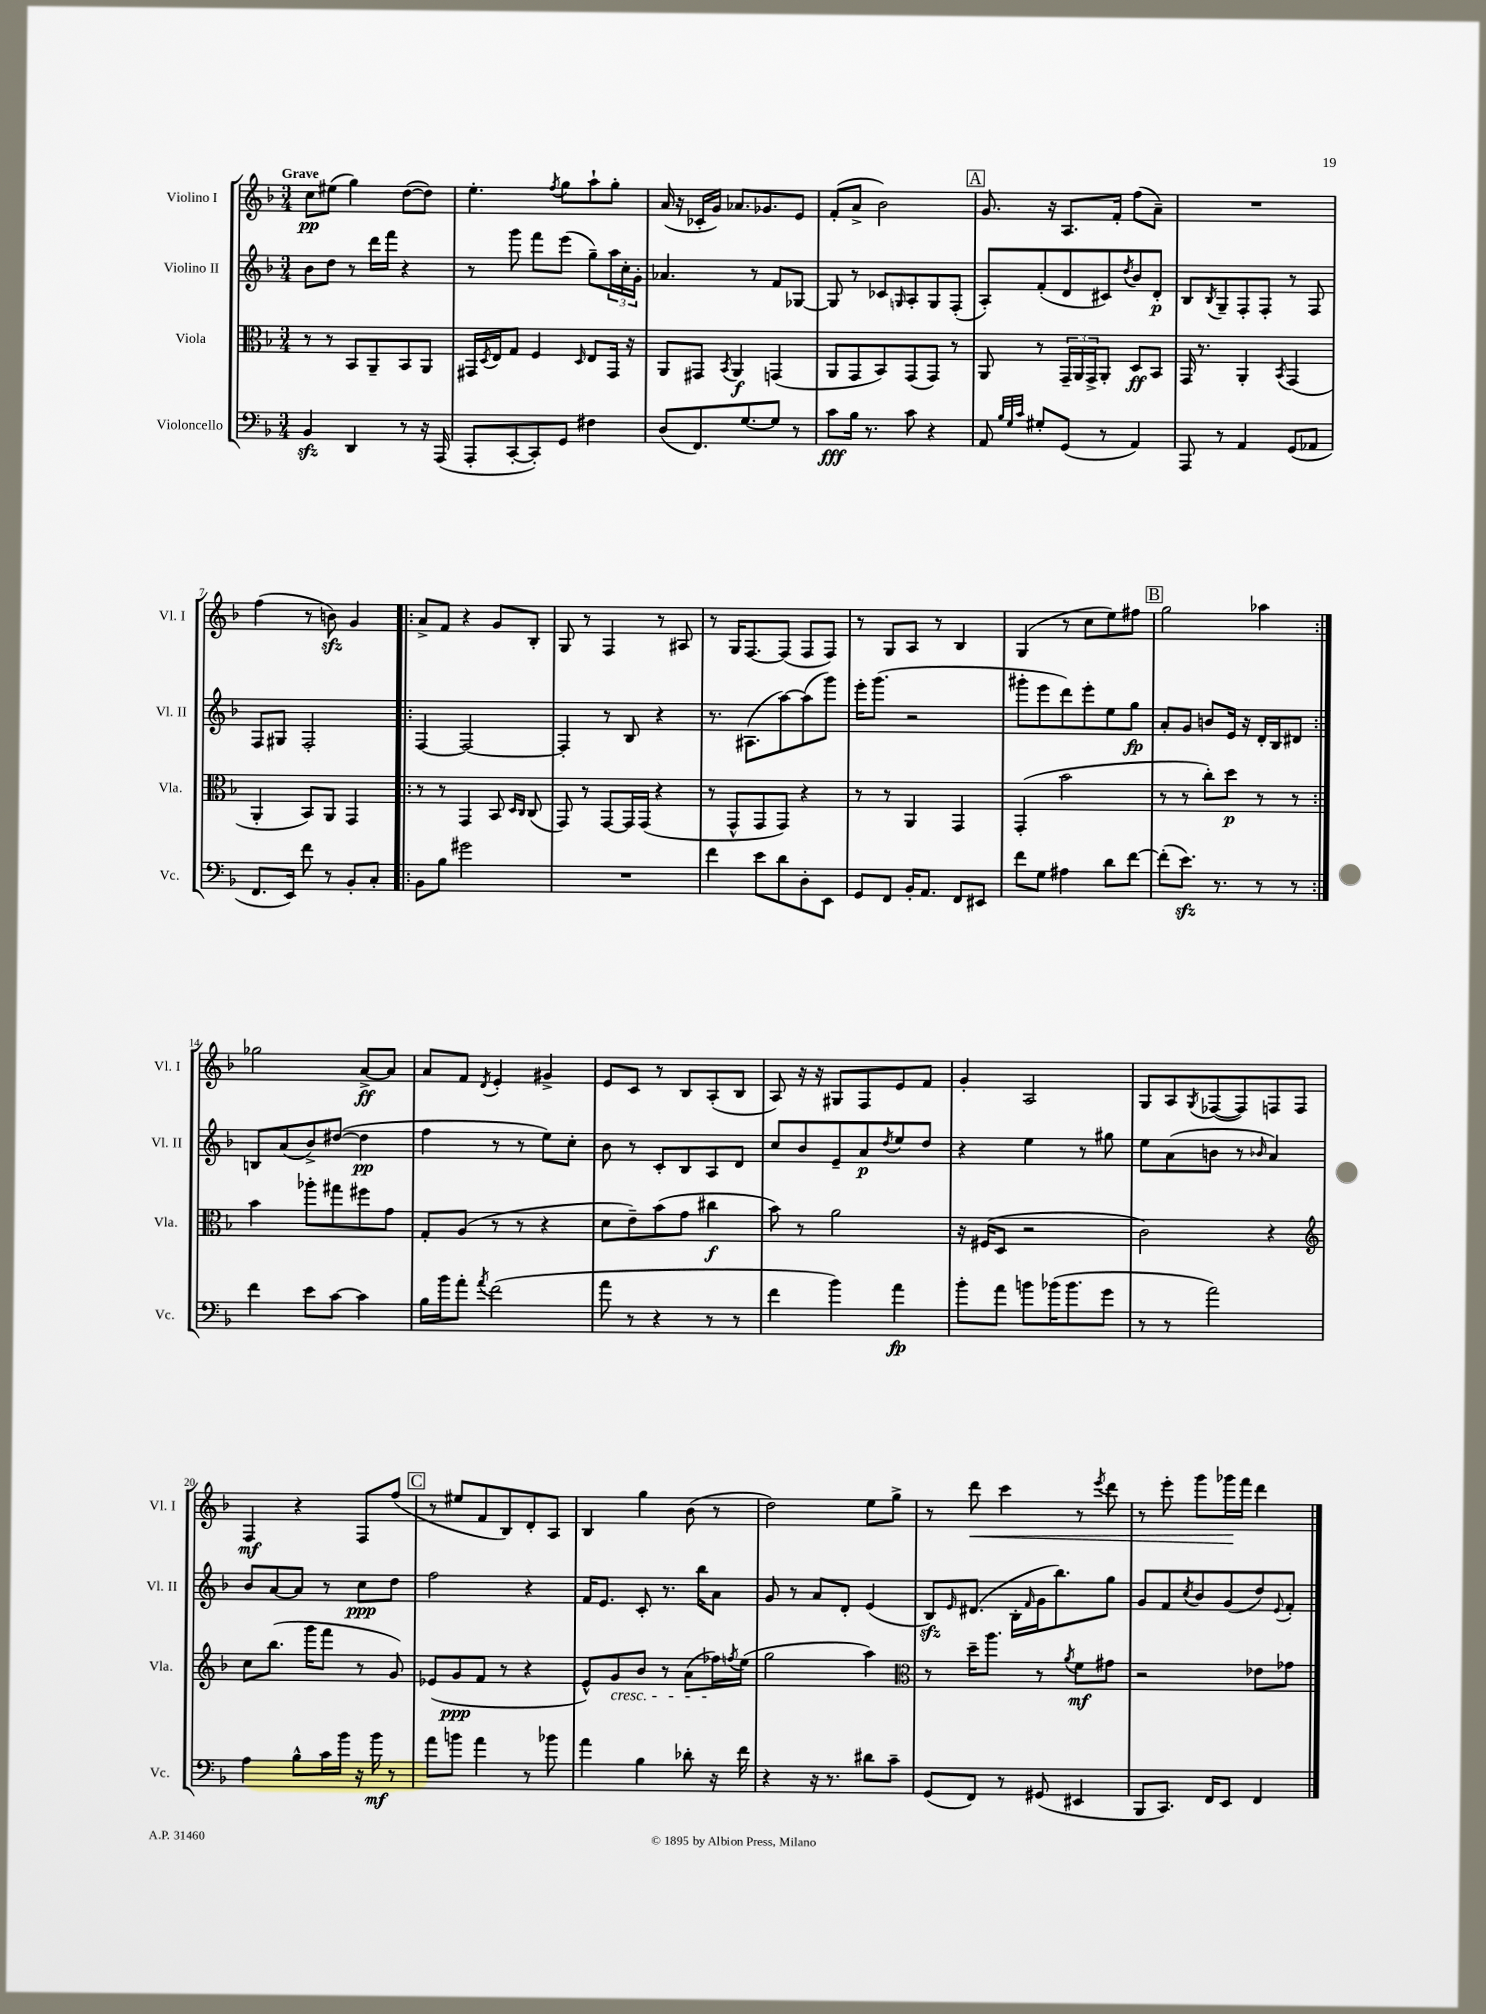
<<
\new StaffGroup <<
\new Staff = "s0" \with { instrumentName = "Violino I" shortInstrumentName = "Vl. I" } {
    \clef treble \key f \major \numericTimeSignature \time 3/4 \tempo "Grave"
    c''8\pp eis''8( g''4) d''8~( d''8) |
    e''4.-. \acciaccatura { f''8 } g''8 a''8-! g''8-. |
    a'16( r16 ces'16-. g'16) aes'8. ges'8. e'8 |
    f'8-.( a'8-> bes'2) |
    \mark \markup { \box "A" } g'8. r16 a8. f'16-. f''8( a'8--) |
    R2. |
    f''4( r8 b'8\sfz) g'4 |
    \repeat volta 2 { a'8-> f'8 r4 g'8 bes8-. |
    g8 r8 f4 r8 ais8 |
    r8 g16 f8.~ f8( f8 f8) |
    r8 g8 a8 r8 bes4 |
    g4( r8 c''8 e''8) fis''8 |
    \mark \markup { \box "B" } g''2 aes''4 | }
    ges''2 a'8~->\ff a'8 |
    a'8 f'8 \acciaccatura { d'8 } e'4-. gis'4-> |
    e'8 c'8 r8 bes8 a8-.( bes8 |
    a8) r16 r16 gis8 f8 e'8 f'8 |
    g'4-. a2 |
    g8 a8 \acciaccatura { g8 } fes8~( fes8) f8 f8 |
    f4\mf r4 f8 f''8( |
    \mark \markup { \box "C" } r8 eis''8 f'8 bes8) d'8-. a8 |
    bes4 g''4 bes'8( r8 |
    d''2) e''8 g''8-> |
    r8 d'''8\< c'''4 r8 \acciaccatura { e'''8 } d'''8 |
    r8 e'''8-. g'''8 ges'''16\! f'''16 d'''4 \bar "|." |
}
\new Staff = "s1" \with { instrumentName = "Violino II" shortInstrumentName = "Vl. II" } {
    \clef treble \key f \major \numericTimeSignature \time 3/4
    bes'8 d''8 r8 d'''16 f'''16 r4 |
    r8 g'''8 f'''8 e'''8( g''8--) \tuplet 3/2 { a''16 c''16-. g'16-. } |
    aes'4. r8 f'8 ges8~ |
    ges8 r8 ces'8 \grace { g16 } a8-. g8 f8-.( |
    \mark \markup { \box "A" } a8-.) f'8-.( d'8 cis'8) \acciaccatura { d''8 } bes'8 d'8-.\p |
    bes8 \acciaccatura { bes8 } g8-- f8-. f8-. r8 f8 |
    f8 gis8 f2-. |
    \repeat volta 2 { f4~ f2~ |
    f4-. r8 bes8 r4 |
    r8. ais8.( a''8~) a''8( g'''8) |
    e'''16-. g'''8.( r2 |
    gis'''8-. e'''8 d'''8) e'''8-. e''8 g''8\fp |
    \mark \markup { \box "B" } a'8-. g'8 b'8 e'16 r16 d'16-. bes16 dis'8 | }
    b8 a'8( bes'8->) dis''8~( dis''4\pp |
    f''4 r8 r8 e''8) c''8-. |
    bes'8 r8 c'8-. bes8 a8 d'8 |
    c''8 bes'8 e'8-- a'8\p \acciaccatura { d''8 } e''8 d''8 |
    r4 e''4 r8 gis''8 |
    e''8 a'8( b'8 r8 \grace { bes'16 } a'4) |
    bes'8 a'8~ a'8 r8 c''8\ppp d''8 |
    \mark \markup { \box "C" } f''2 r4 |
    f'16 e'8. c'8-. r8. bes''16 a'8 |
    g'8 r8 a'8 d'8-. e'4( |
    bes8\sfz) \grace { e'16 } dis'8.( bes16-. \grace { f'16 } g'16 bes''8.) g''8 |
    g'8 f'8 \acciaccatura { c''8 } bes'8 g'8( d''8) \appoggiatura { e'8 } f'8-. \bar "|." |
}
\new Staff = "s2" \with { instrumentName = "Viola" shortInstrumentName = "Vla." } {
    \clef alto \key f \major \numericTimeSignature \time 3/4
    r8 r8 bes,8 a,8-- bes,8 a,8 |
    gis,16 \acciaccatura { d8 } e16 g8 f4 \grace { d16 } e8 gis,16 r16 |
    a,8 gis,8 \acciaccatura { bes,8 } a,4\f g,4( |
    a,8 g,8 bes,8) g,8( g,8) r8 |
    \mark \markup { \box "A" } a,8 r8 \tuplet 3/2 { g,16-- a,16 g,16-> } a,8-. d8\ff bes,8 |
    g,16 r8. a,4-. \acciaccatura { bes,8 } g,4( |
    a,4-. bes,8) a,8 g,4 |
    \repeat volta 2 { r8 r8 g,4 bes,8 \grace { d16 c16 } c8( |
    g,8) r8 g,8~ g,16 g,16( r4 |
    r8 g,8-^ g,8 g,8) r4 |
    r8 r8 a,4 g,4 |
    g,4-.( bes'2 |
    \mark \markup { \box "B" } r8 r8 c''8-.) d''8\p r8 r8 | }
    bes'4 aes''8-. gis''8 fis''8 g'8 |
    g8-. a8( r8 r8 r4 |
    d'8 e'8--) bes'8( g'8 cis''4\f |
    bes'8) r8 a'2 |
    r16 fis16( d8 r2 |
    c'2) r4 |
    \clef treble c''8 bes''8.( g'''16 f'''8 r8 g'8) |
    \mark \markup { \box "C" } ees'8( g'8\ppp f'8 r8 r4 |
    e'8-^) g'8\cresc bes'8 r8 a'8( fes''16\!) \acciaccatura { f''8 } e''16( |
    g''2 a''4) |
    \clef alto r8 d''16-- a''8. r8 \acciaccatura { a'8 } f'8\mf gis'8 |
    r2 ees'8 ges'8 \bar "|." |
}
\new Staff = "s3" \with { instrumentName = "Violoncello" shortInstrumentName = "Vc." } {
    \clef bass \key f \major \numericTimeSignature \time 3/4
    bes,4\sfz d,4 r8 r16 a,,16( |
    a,,8-. c,8~-. c,8-.) g,8 fis4 |
    d8( f,8.) g8.~ g8 r8 |
    c'8\fff bes16 r8. c'8 r4 |
    \mark \markup { \box "A" } a,8 \grace { bes32 g32 c'32 } gis8-. g,8( r8 a,4) |
    a,,8 r8 a,4 g,8( aes,8 |
    f,8. e,16) f'8 r8 bes,8-. c8-. |
    \repeat volta 2 { bes,8 bes8 gis'2 |
    R2. |
    f'4 e'8 d'8 d8-. e,8 |
    g,8 f,8 bes,16-. a,8. f,8 eis,8 |
    f'8 g8 ais4 d'8 f'8~ |
    \mark \markup { \box "B" } f'8-.( e'8.\sfz) r8. r8 r8 | }
    f'4 e'8 c'8~ c'4 |
    bes16 bes'16 a'8-. \acciaccatura { a'8 } f'2( |
    a'8 r8 r4 r8 r8 |
    f'4 bes'4) a'4\fp |
    bes'8-. a'8 b'8 bes'16( bes'8. g'8 |
    r8 r8 a'2) |
    a4 bes8-^ c'16 bes'16 r16 bes'16\mf r8 |
    \mark \markup { \box "C" } a'8 b'8 a'4 r8 bes'8 |
    a'4 bes4 des'8-. r16 f'16 |
    r4 r16 r8. dis'8 c'8-- |
    g,8( f,8) r8 gis,8( eis,4 |
    bes,,8 c,8.) f,16 e,8 f,4 \bar "|." |
}
>>
>>
